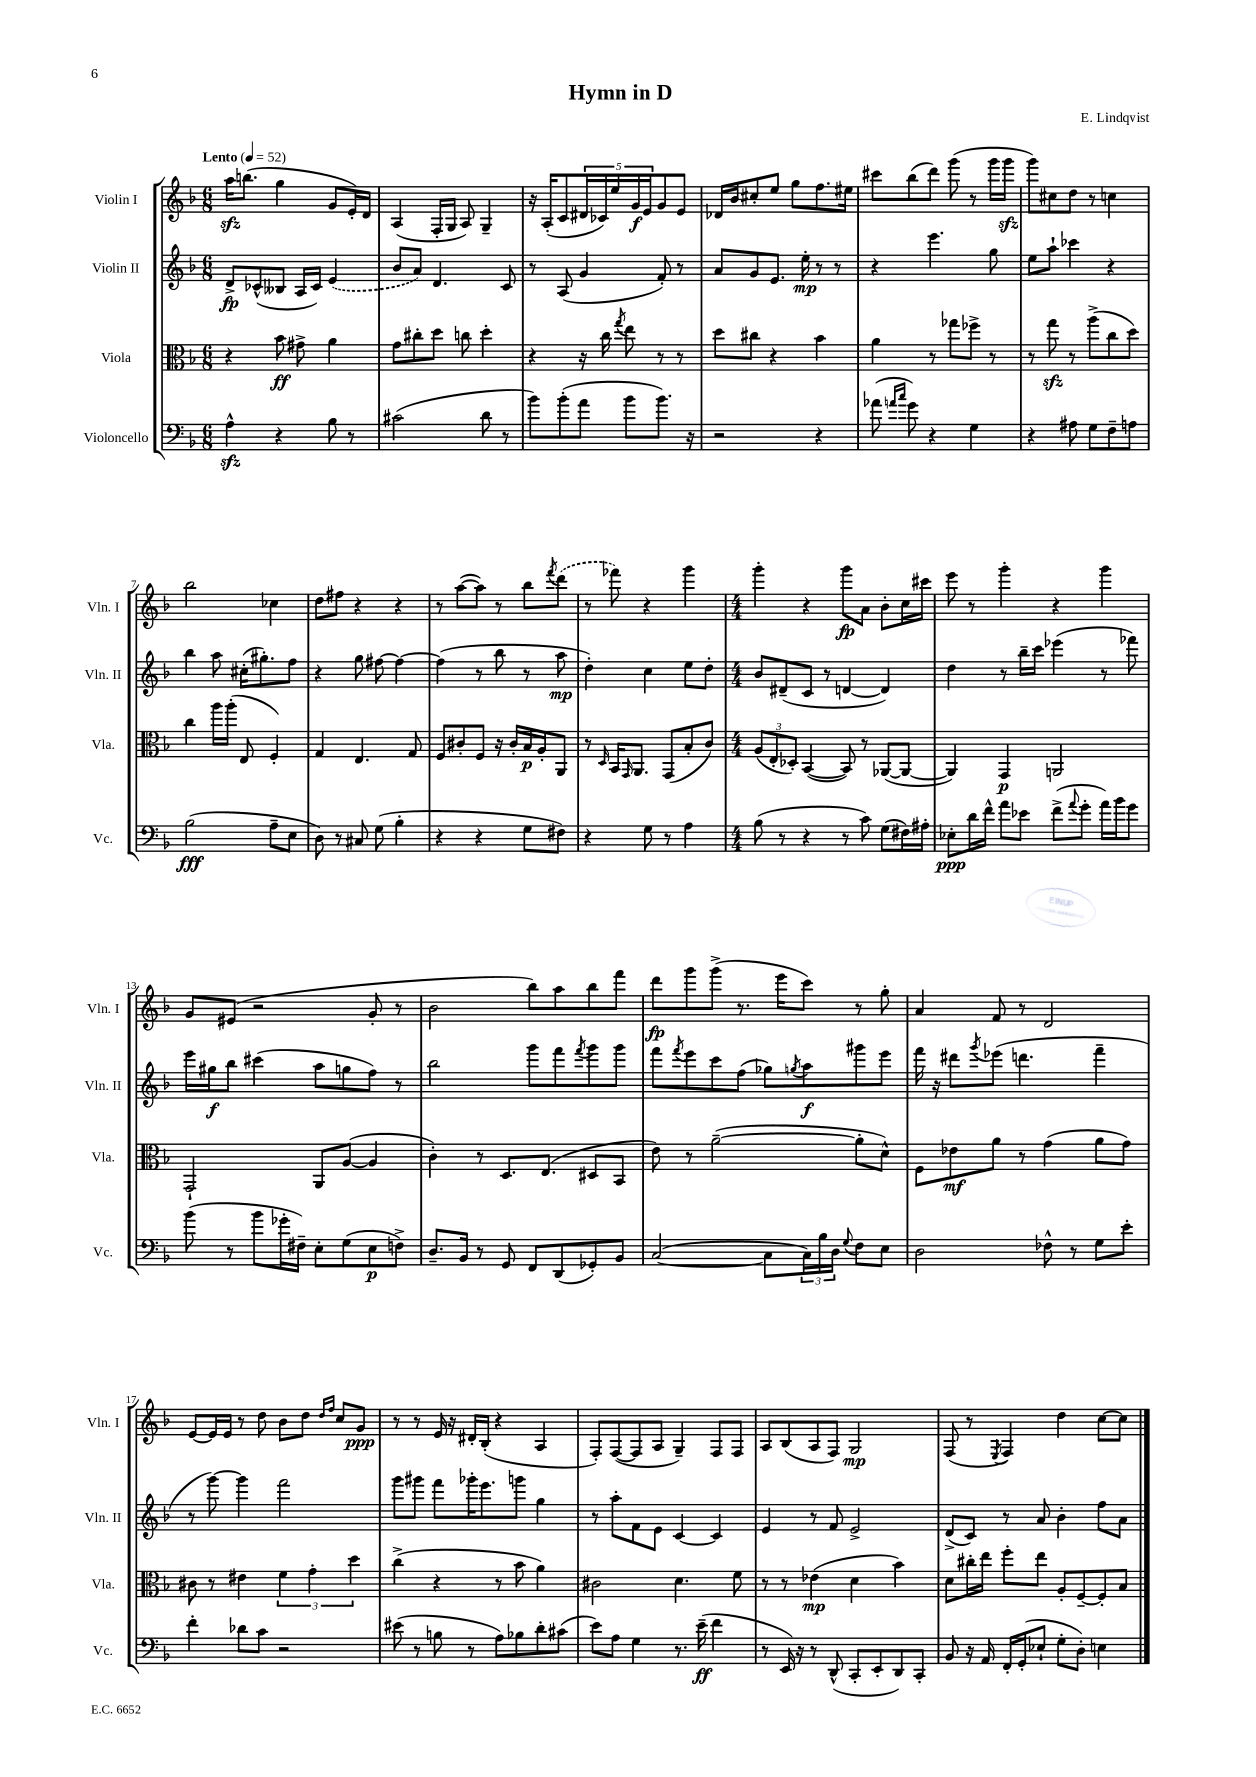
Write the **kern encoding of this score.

**kern	**kern	**kern	**kern
*staff4	*staff3	*staff2	*staff1
*clefF4	*clefC3	*clefG2	*clefG2
*k[b-]	*k[b-]	*k[b-]	*k[b-]
*M6/8	*M6/8	*M6/8	*M6/8
*MM52	*MM52	*MM52	*MM52
4A^^	4r	8d^	16aa
.	.	.	(8.bb
.	.	(8c-^^	.
4r	8b-	8B--	4gg
.	8g#^	16A	.
.	.	16c-)	.
8B-	4a	(4e	8g
8r	.	.	16e')
.	.	.	16d
=	=	=	=
(2c#	8g	8b-	(4A
.	8cc#'	8a)	.
.	8dd	4.d	16F'
.	.	.	16G
.	8cc	.	8A)
8d	4dd'	.	4G~
8r	.	8c	.
=	=	=	=
8b-)	4r	8r	16r
.	.	.	(16A'
(8b-'	.	(8A	8c
8a	16r	4g	20d#
.	.	.	20c-)
.	16cc	.	.
.	.	.	20ee
.	8qgg	.	.
8b-	8ee	.	.
.	.	.	20g
.	.	.	20e
8.b-)	8r	8f')	8g
.	8r	8r	8e
16r	.	.	.
=	=	=	=
2r	8dd	8a	16d-
.	.	.	16b-
.	8cc#	8g	8cc#'
.	4r	8.e	8ee
.	.	.	8gg
.	.	16ee'	.
4r	4b-	8r	8.ff
.	.	8r	.
.	.	.	16ee#
=	=	=	=
(8a-	4a	4r	8ccc#
16qqa	.	.	.
16qqcc	.	.	.
8g)	.	.	(8bb-
4r	8r	4.eee	8ddd)
.	8gg-	.	(8ggg
4G	8ff-^	.	8r
.	8r	8gg	16ggg
.	.	.	16ggg
=	=	=	=
4r	8r	8ee	8ggg)
.	8gg	8aa`	8cc#
8A#	8r	4ccc-	8dd
8G	(8aa^	.	8r
8F~	8cc	4r	4cc
8A	8dd)	.	.
=	=	=	=
(2B-	4cc	4bb-	2bb-
.	16aa	8aa	.
.	(16aa'	.	.
.	8E	(16cc#'	.
.	.	8.gg#')	.
8A~	4F')	.	4cc-
8E	.	8ff	.
=	=	=	=
8D)	4G	4r	8dd
8r	.	.	8ff#
8C#	4.E	8gg	4r
(8G	.	[8ff#	.
4B-'	.	4ff#_	4r
.	8G	.	.
=	=	=	=
4r	8F	(4ff#]	8r
.	8c#'	.	([8aa
4r	8F	8r	8aa])
.	16r	8bb-	8r
.	16c#'	.	.
8G	16B-	8r	8bb-
.	16A'	.	.
.	.	.	8qfff
8F#)	8AA	8aa	(8ddd
=	=	=	=
4r	8r	4dd')	8r
.	16qqD	.	.
.	16BB-	.	8fff-)
.	16qqGG	.	.
.	8.AA	.	.
8G	.	4cc	4r
8r	(8GG	.	.
4A	8B-'	8ee	4ggg
.	8c)	8dd'	.
=	=	=	=
*M4/4	*M4/4	*M4/4	*M4/4
(8B-	(12A	8b-	4ggg'
.	12E'	.	.
8r	.	(8d#~	.
.	12D-')	.	.
4r	([4BB-	8c	4r
.	.	8r	.
8r	8BB-])	[4d	8ggg
8c)	8r	.	8a
(8G	([8AA-	4d])	8b-'
16F#)	8AA-_	.	16cc
16A#'	.	.	16ccc#
=	=	=	=
8E-'	4AA-])	4dd	8eee
16d	.	.	8r
16f^^	.	.	.
8a	4GG	8r	4ggg'
8e-	.	16bb-~	.
.	.	16ccc	.
(8f^	2AA	(4eee-	4r
8qqa	.	.	.
8g'	.	.	.
16a)	.	8r	4ggg
16b-	.	.	.
8g	.	8fff-)	.
=	=	=	=
(8b-	2GG`	16eee	8g
.	.	16gg#	.
8r	.	8bb-	(8e#
8b-	.	(4ccc#	2r
16g-'	.	.	.
16F#~)	.	.	.
8E'	8AA	8aa	.
(8G	([8A	8gg	.
8E	4A]	8ff)	8g'
8F^)	.	8r	8r
=	=	=	=
8.D~	4c')	2bb-	2b-
16BB-	.	.	.
8r	8r	.	.
8GG	8.D	.	.
8FF	.	8ggg	8bb-)
.	(8.E	.	.
(8DD	.	8fff	8aa
.	.	8qfff	.
8GG-')	8D#	8ggg	8bb-
8BB-	8BB-	8ggg	8fff
=	=	=	=
([2C	8e)	8fff	8ddd
.	.	8qfff	.
.	8r	8eee	8ggg
.	([2a~	8ccc	(8ggg^
.	.	(8ff	8.r
8C]	.	8gg-)	.
.	.	.	16eee
.	.	8qgg	.
24C)	.	8aa	8ccc)
24B-	.	.	.
24D	.	.	.
8qqG	.	.	.
8F	8a']	8ggg#	8r
8E	8d^^)	8eee	8gg'
=	=	=	=
2D	8F	16fff	4a
.	.	16r	.
.	8e-	8ddd#	.
.	.	8qggg	.
.	8a	(8eee-	8f
.	8r	4.ddd	8r
8F-^^	(4g	.	2d
8r	.	.	.
8G	8a	4fff~	.
8e'	8g)	.	.
=	=	=	=
4f'	8c#	8r	[8e
.	8r	[8ggg)	16e]
.	.	.	16e
8d-	4e#	4ggg]	8r
8c	.	.	8dd
2r	6f	2fff	8b-
.	.	.	8dd
.	6g'	.	.
.	.	.	16qqdd
.	.	.	16qqff
.	.	.	8cc
.	6dd	.	.
.	.	.	8g
=	=	=	=
(8e#	(4cc^	8ggg	8r
8r	.	8ggg#	8r
8B	4r	8fff	16e
.	.	.	16r
8r	.	16ggg-'	16d#'
.	.	8.eee	(16B-'
8A)	8r	.	4r
8B-	8b-	8ggg	.
8d'	4a)	4gg	4A
(8c#	.	.	.
=	=	=	=
8e)	2c#	8r	8F')
8A	.	8aa'	([8F
4G	.	8f	8F]
.	.	8e	8A
8.r	4.d	[4c	4G~)
(16e~	.	.	.
4f	.	4c]	8F
.	8f	.	8F
=	=	=	=
8r	8r	4e	8A
16EE)	8r	.	(8B-
16r	.	.	.
8r	(4e-	8r	8A
(8DD^^	.	8f	8F)
8CC'	4d	2e^	2G
8EE'	.	.	.
8DD)	4b-)	.	.
8CC'	.	.	.
=	=	=	=
8BB-	8d	(8d^	(8F
16r	16cc#'	8c)	8r
16AA	16ee	.	.
.	.	.	8qE
16FF'	8ff'	8r	4F)
(16GG'	.	.	.
8E-`	8ee	8a	.
8G'	8A'	4b-'	4dd
8D')	[8F~	.	.
4E	8F']	8ff	[8cc
.	8B-	8a	8cc]
==	==	==	==
*-	*-	*-	*-
